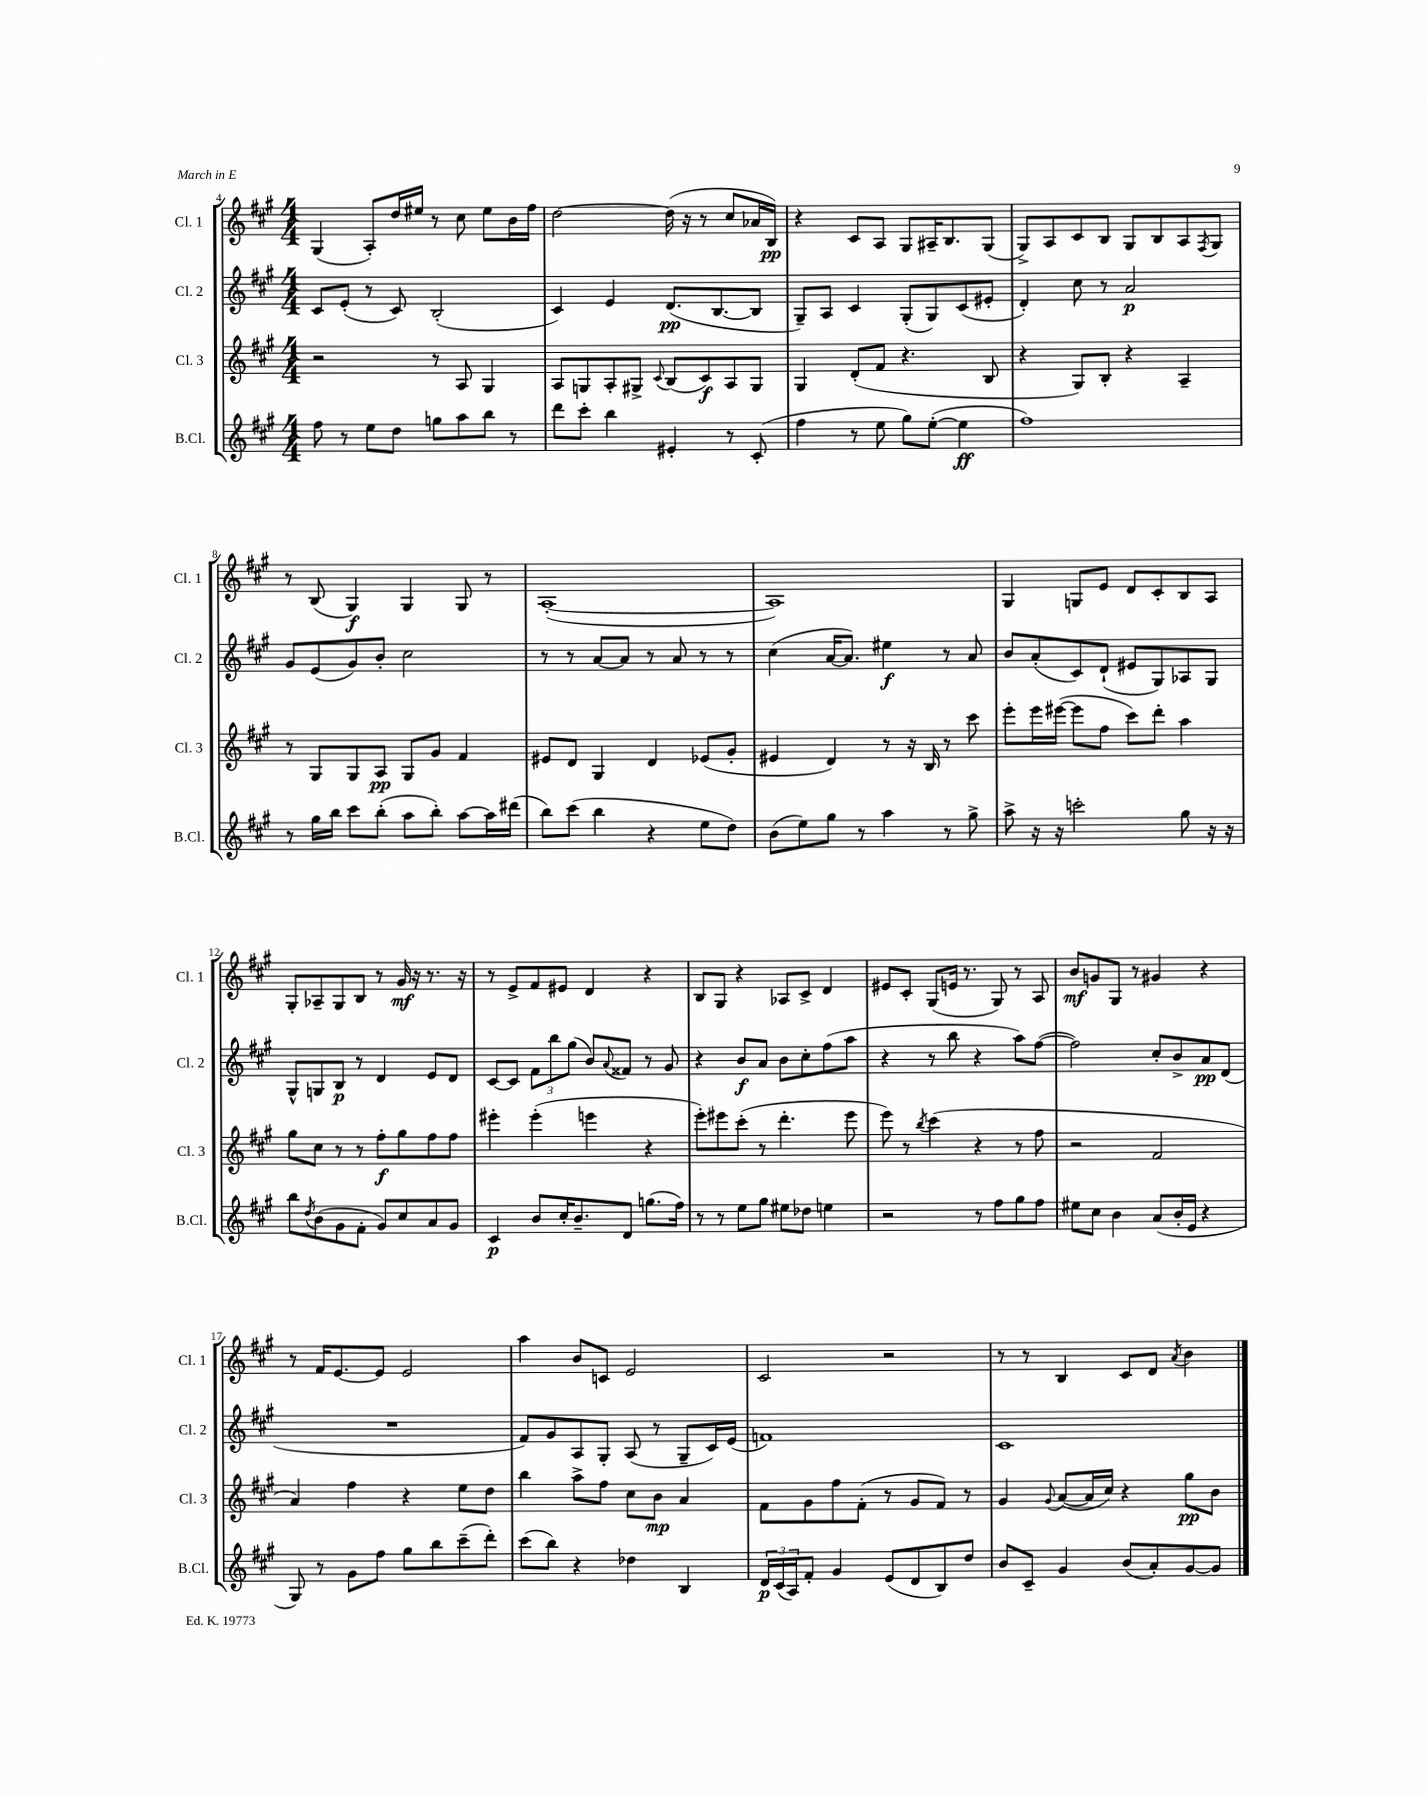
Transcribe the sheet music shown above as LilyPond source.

<<
\new StaffGroup <<
\new Staff = "s0" \with { instrumentName = "Cl. 1" shortInstrumentName = "Cl. 1" } {
    \clef treble \key a \major \numericTimeSignature \time 4/4
    gis4( a8-.) d''16 eis''16 r8 cis''8 eis''8 b'16 fis''16 |
    d''2~ d''16( r16 r8 cis''8 aes'16 b16\pp) |
    r4 cis'8 a8 gis8 ais16-- b8. gis8( |
    gis8->) a8 cis'8 b8 gis8 b8 a8 \acciaccatura { fis8 } gis8 |
    r8 b8( gis4\f) gis4 gis8 r8 |
    a1~-.( |
    a1) |
    gis4 g8 e'8 d'8 cis'8-. b8 a8 |
    gis8-. aes8-- gis8 b8 r8 gis'16\mf r16 r8. r16 |
    r8 e'8-> fis'8 eis'8 d'4 r4 |
    b8 gis8 r4 aes8 cis'8-> d'4 |
    eis'8 cis'8-. gis8( e'16 r8. gis8) r8 a8 |
    b'8\mf g'8 gis8 r8 gis'4 r4 |
    r8 fis'16 e'8.~ e'8 e'2 |
    a''4 b'8 c'8 e'2 |
    cis'2 r2 |
    r8 r8 b4 cis'8 d'8 \acciaccatura { a'8 } b'4 \bar "|." |
}
\new Staff = "s1" \with { instrumentName = "Cl. 2" shortInstrumentName = "Cl. 2" } {
    \clef treble \key a \major \numericTimeSignature \time 4/4
    cis'8 e'8-.( r8 cis'8) b2-.( |
    cis'4) e'4 d'8.\pp( b8.~ b8 |
    gis8--) a8 cis'4 gis8-.( gis8) cis'8( eis'8-. |
    d'4-.) cis''8 r8 a'2\p |
    gis'8 e'8( gis'8) b'8-. cis''2 |
    r8 r8 a'8~ a'8 r8 a'8 r8 r8 |
    cis''4( a'16~ a'8.) eis''4\f r8 a'8 |
    b'8 a'8-.( cis'8) d'8-!( eis'8 gis8) aes8 gis8 |
    gis8-^ g8 b8\p r8 d'4 e'8 d'8 |
    cis'8~ cis'8 \tuplet 3/2 { fis'8 b''8 gis''8( } b'8) \appoggiatura { a'8 } fisis'8 r8 gis'8 |
    r4 b'8\f a'8 b'8 cis''8-. fis''8( a''8 |
    r4 r8 b''8 r4 a''8) fis''8~( |
    fis''2) cis''8-. b'8-> a'8\pp d'8( |
    R1 |
    fis'8) gis'8 a8 gis8-. a8( r8 gis8-- cis'16) e'16( |
    f'1) |
    cis'1 \bar "|." |
}
\new Staff = "s2" \with { instrumentName = "Cl. 3" shortInstrumentName = "Cl. 3" } {
    \clef treble \key a \major \numericTimeSignature \time 4/4
    r2 r8 a8 gis4 |
    a8 g8 a8-. gis8-> \appoggiatura { cis'8 } b8( cis'8\f) a8 gis8 |
    gis4 d'8-.( fis'8 r4. b8 |
    r4 gis8) b8-. r4 a4-- |
    r8 gis8 gis8 a8\pp gis8 gis'8 fis'4 |
    eis'8 d'8 gis4 d'4 ees'8( gis'8-. |
    eis'4 d'4) r8 r16 b16 r8 cis'''8 |
    e'''8-. e'''16 eis'''16~( eis'''8 fis''8 cis'''8) d'''8-. a''4 |
    gis''8 cis''8 r8 r8 fis''8-.\f gis''8 fis''8 fis''8 |
    eis'''4-. eis'''4-.( e'''4 r4 |
    e'''8-.) eis'''8 cis'''8-.( r8 d'''4.-. eis'''8 |
    e'''8) r8 \acciaccatura { b''8 } cis'''4( r4 r8 fis''8 |
    r2 fis'2 |
    a'4) fis''4 r4 e''8 d''8 |
    b''4 a''8-> fis''8 cis''8 b'8\mp a'4 |
    fis'8 gis'8 fis''8 fis'8-.( r8 gis'8 fis'8) r8 |
    gis'4 \appoggiatura { gis'8 } a'8~( a'16 cis''16) r4 gis''8\pp b'8 \bar "|." |
}
\new Staff = "s3" \with { instrumentName = "B.Cl." shortInstrumentName = "B.Cl." } {
    \clef treble \key a \major \numericTimeSignature \time 4/4
    fis''8 r8 e''8 d''8 g''8 a''8 b''8 r8 |
    d'''8 cis'''8-. b''4 eis'4-. r8 cis'8-.( |
    fis''4 r8 e''8 gis''8) e''8~-.( e''4\ff |
    fis''1) |
    r8 gis''16 b''16 cis'''8 b''8-.( a''8 b''8-.) a''8~ a''16 dis'''16( |
    b''8) cis'''8( b''4 r4 e''8 d''8) |
    b'8( e''8) gis''8 r8 a''4 r8 gis''8-> |
    a''8-> r16 r16 c'''2-. gis''8 r16 r16 |
    b''8 \acciaccatura { d''8 } b'8( gis'8 fis'8-. gis'8) cis''8 a'8 gis'8 |
    cis'4\p b'8 cis''16-. b'8.-- d'8 g''8.( fis''16) |
    r8 r8 e''8 gis''8 eis''8 des''8 e''4 |
    r2 r8 fis''8 gis''8 fis''8 |
    eis''8 cis''8 b'4 a'8( b'16-. e'16 r4 |
    gis8) r8 gis'8 fis''8 gis''8 b''8 cis'''8--( d'''8-.) |
    cis'''8( b''8) r4 des''4 b4 |
    \tuplet 3/2 { d'16\p cis'16( a16) } fis'8-. gis'4 e'8( d'8 b8) d''8 |
    b'8 cis'8-- gis'4 b'8( a'8-.) gis'8~ gis'8 \bar "|." |
}
>>
>>
\layout { \context { \Score currentBarNumber = #4 } }
